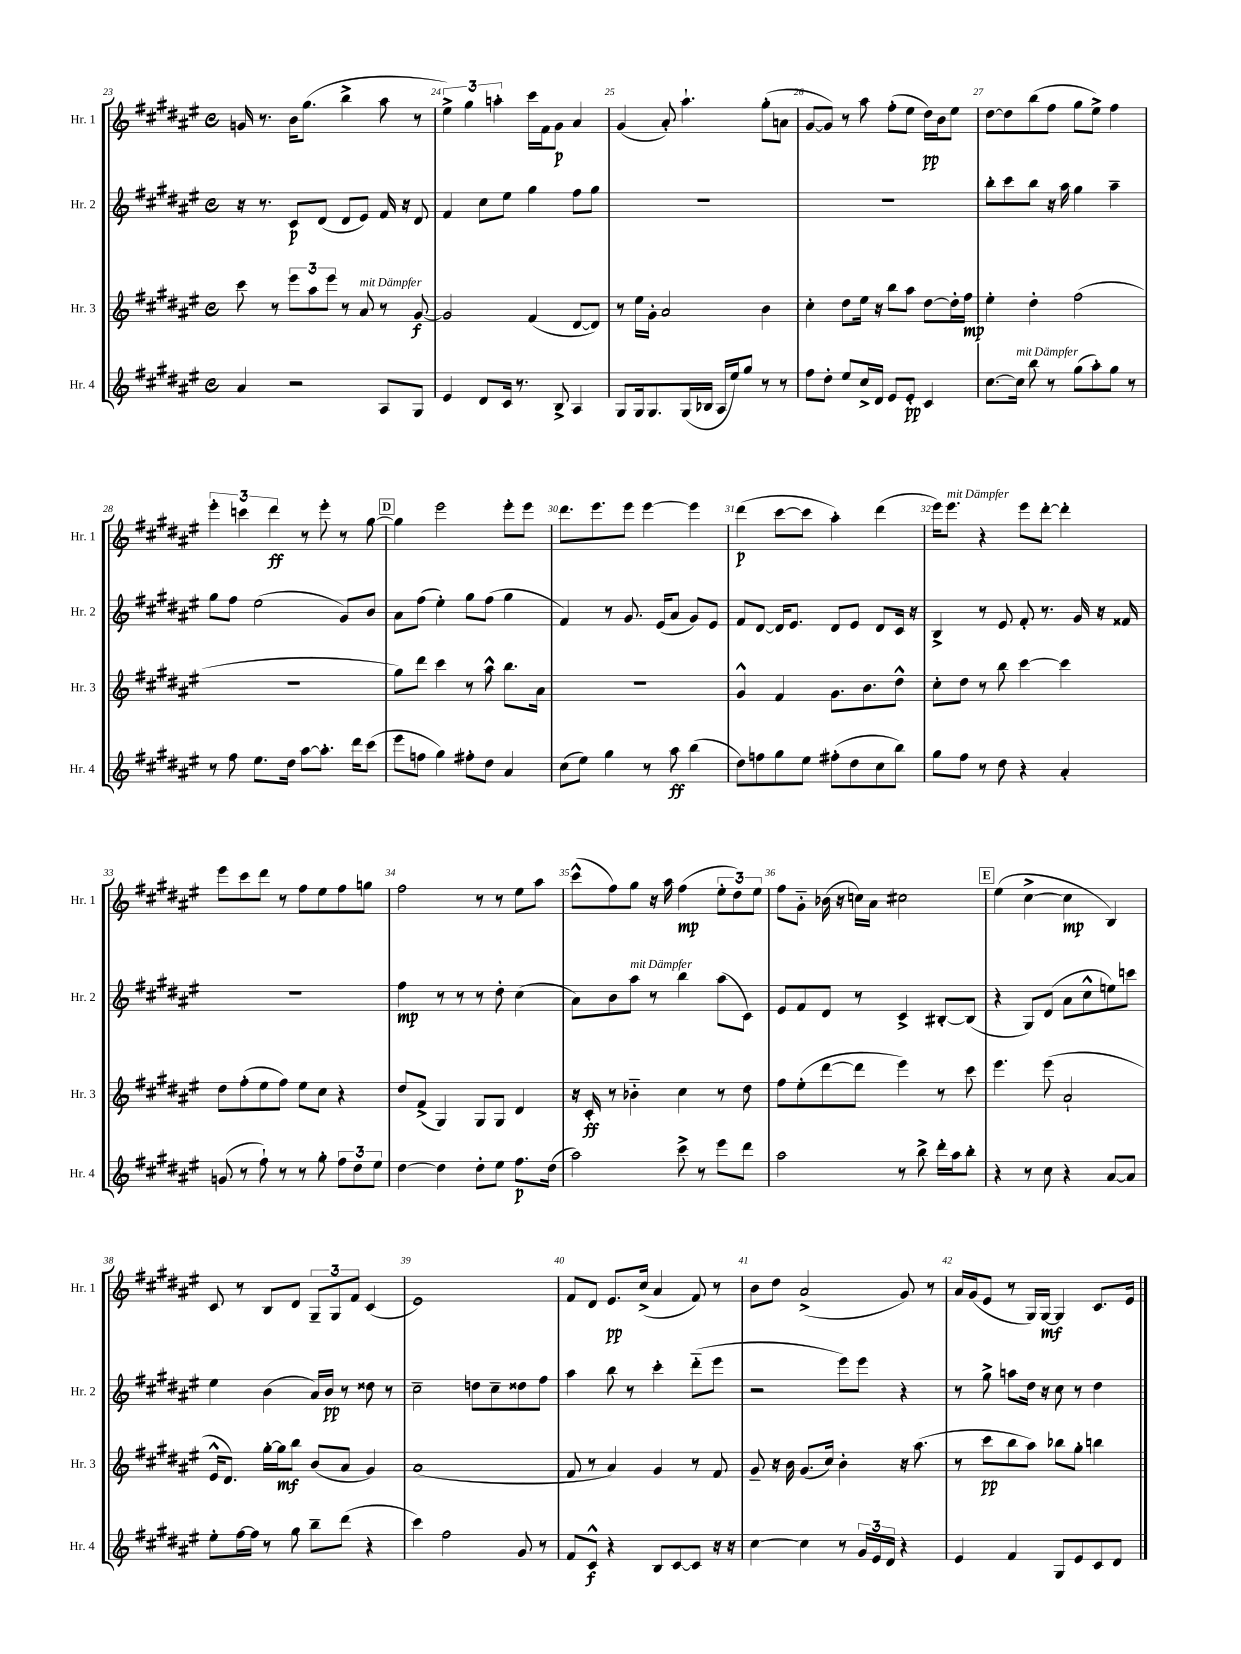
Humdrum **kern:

**kern	**kern	**kern	**kern
*staff4	*staff3	*staff2	*staff1
*clefG2	*clefG2	*clefG2	*clefG2
*k[f#c#g#d#a#e#]	*k[f#c#g#d#a#e#]	*k[f#c#g#d#a#e#]	*k[f#c#g#d#a#e#]
*M4/4	*M4/4	*M4/4	*M4/4
*met(c)	*met(c)	*met(c)	*met(c)
4a#	8ccc#	16r	16g
.	.	8.r	8.r
.	8r	.	.
2r	12eee#	8c#	16b
.	.	.	(8.gg#
.	12aa#	.	.
.	.	(8d#	.
.	12eee#	.	.
.	8r	8d#	4bb^
.	8a#	8e#)	.
8A#	8r	16f#	8aa#
.	.	16r	.
8G#	[8g#	8d#	8r
=	=	=	=
4e#	2g#]	4f#	6ee#^)
.	.	.	6gg#
8d#	.	8cc#	.
.	.	.	6aa'
16c#	.	8ee#	.
8.r	.	.	.
.	(4f#	4gg#	16ccc#
.	.	.	16f#
8B^	.	.	8g#
4A#	[8d#	8ff#	4a#
.	8d#])	8gg#	.
=	=	=	=
8G#	8r	1r	(4g#
16G#	16ee#	.	.
8.G#	16g#'	.	.
.	2a#	.	8a#')
(16G#	.	.	4.aa#`
16B-	.	.	.
16A#	.	.	.
16ee#)	.	.	.
8gg#	.	.	.
8r	4b	.	(8gg#'
8r	.	.	8a
=	=	=	=
8ff#	4cc#'	1r	[8g#
8dd#'	.	.	8g#])
8ee#	8dd#	.	8r
16cc#^	16ee#	.	8aa#
16d#	16r	.	.
8e#	8bb	.	(8ff#'
8e#'	8aa#	.	8ee#
4c#	[8dd#	.	16dd#)
.	.	.	16b
.	16dd#']	.	8ee#
.	16ff#	.	.
=	=	=	=
[8.cc#	4ee#'	8bb'	[8dd#
.	.	8ccc#	8dd#]
16cc#]	.	.	.
8bb	4dd#'	8bb	(8bb
8r	.	16r	8ff#
.	.	16aa#	.
(8gg#	(2ff#	4gg#	8gg#
8aa#')	.	.	8ee#^)
8gg#	.	4aa#~	4ff#
8r	.	.	.
=	=	=	=
8r	1r	8gg#	6eee#'
8ff#	.	8ff#	.
.	.	.	6ccc
8.ee#	.	(2ee#	.
.	.	.	6ddd#
16dd#	.	.	.
[8aa#	.	.	8r
8.aa#']	.	.	8eee#'
.	.	8g#)	8r
16ddd#	.	.	.
(8ccc#	.	8b	[8gg#
=	=	=	=
8eee#	8gg#)	8a#	4gg#]
8ff	8ddd#	(8ff#	.
4gg#)	4ccc#	4ee#')	2eee#
8ff#'	8r	8gg#	.
8dd#	8aa#^^	(8ff#	.
4a#	8.bb	4gg#	8eee#'
.	.	.	8eee#
.	16a#	.	.
=	=	=	=
(8cc#	1r	4f#)	8.ddd#
8ee#)	.	.	.
.	.	.	8.eee#
4gg#	.	8r	.
.	.	8.g#	8eee#
8r	.	.	[4eee#
.	.	(16e#	.
8aa#	.	8a#	.
(4bb	.	8g#)	4eee#]
.	.	8e#	.
=	=	=	=
8dd#)	4g#^^	8f#	(4ddd#
8ff	.	[8d#	.
8gg#	4f#	16d#]	[8ccc#
.	.	8.e#	.
8ee#	.	.	8ccc#]
(8ff#'	8.g#	8d#	4aa#')
8dd#	.	8e#	.
.	8.b	.	.
8cc#	.	8d#	(4ddd#
8bb)	8dd#^^	16c#	.
.	.	16r	.
=	=	=	=
8gg#	8cc#'	4B^	16eee#)
.	.	.	8.eee#
8ff#	8dd#	.	.
8r	8r	8r	4r
8dd#	8bb	8e#	.
4r	[4ccc#	8f#'	8eee#
.	.	8.r	[8ddd#'
4a#'	4ccc#]	.	4ddd#']
.	.	16g#	.
.	.	16r	.
.	.	16f##	.
=	=	=	=
(8g	8dd#	1r	8eee#
8r	(8ff#'	.	8ccc#
8ff#`)	8ee#	.	8ddd#
8r	8ff#)	.	8r
8r	8ee#	.	8ff#
8gg#'	8cc#	.	8ee#
12ff#	4r	.	8ff#
12dd#	.	.	.
.	.	.	8gg
12ee#	.	.	.
=	=	=	=
[4dd#	8dd#	4ff#	2ff#
.	(8f#^	.	.
4dd#]	4G#)	8r	.
.	.	8r	.
8dd#'	8G#	8r	8r
8ee#	8G#	8dd#'	8r
8.ff#	4d#	(4cc#	8ee#
.	.	.	8aa#
(16dd#	.	.	.
=	=	=	=
2aa#)	16r	8a#)	(8ccc#^^
.	16c#'	.	.
.	8r	8b	8ff#)
.	4b-'~	8aa#	8gg#
.	.	8r	16r
.	.	.	16aa#
8ccc#^	4cc#	4bb	(4ff#
8r	.	.	.
8eee#	8r	(8aa#	12ee#'
.	.	.	12dd#)
8ddd#	8dd#	8c#)	.
.	.	.	12ee#
=	=	=	=
2aa#	8ff#	8e#	8ff#
.	(8ee#'	8f#	8g#'~
.	[8ddd#	8d#	(16b-
.	.	.	16r
.	8ddd#]	8r	16cc)
.	.	.	16a#
8r	4eee#)	4c#^	2cc#
8bb^	.	.	.
16ddd#'	8r	[8B#'	.
16aa#	.	.	.
8bb'	8ccc#	(8B#]	.
=	=	=	=
4r	4.eee#	4r	(4ee#
8r	.	8G#)	[4cc#^
8cc#	(8eee#	(8d#	.
4r	2a#`	8a#	4cc#]
.	.	8cc#^^	.
[8a#	.	8ee)	4B)
8a#]	.	8ccc	.
=	=	=	=
8ee#'	16e#^^	4ee#	8c#
.	8.d#)	.	.
[16ff#	.	.	8r
16ff#]	.	.	.
8r	[16gg#'	(4b	8B
.	16gg#]	.	.
8gg#	8bb	.	8d#
8bb~	(8b	16a#)	12G#~
.	.	16b	.
.	.	.	12G#
(8ddd#	8a#	8r	.
.	.	.	12f#
4r	4g#)	8dd##	(4c#
.	.	8r	.
=	=	=	=
4ccc#)	(1a#	2cc#~	1e#)
2ff#	.	.	.
.	.	8dd	.
.	.	8cc#~	.
8g#	.	8dd##	.
8r	.	8ff#	.
=	=	=	=
8f#	8f#	4aa#	8f#
8c#^^	8r	.	8d#
4r	4a#)	8bb	8.e#
.	.	8r	.
.	.	.	(16cc#^
8B	4g#	4ccc#'	4a#
[8c#	.	.	.
8c#]	8r	(8ddd#'~	8f#)
16r	8f#	8eee#	8r
16r	.	.	.
=	=	=	=
[4cc#	8g#~	2r	8b
.	16r	.	8dd#
.	16b	.	.
4cc#]	(8.g#	.	(2a#^
.	16cc#)	.	.
8r	4b'	8eee#)	.
24g#	.	8eee#	.
24e#	.	.	.
24d#	.	.	.
4r	16r	4r	8g#)
.	(8.aa#	.	.
.	.	.	8r
=	=	=	=
4e#	8r	8r	16a#
.	.	.	(16g#
.	8ccc#	8gg#^	8e#
4f#	8bb	8aa	8r
.	8aa#)	16dd#	16G#)
.	.	16r	[16G#
8G#	8bb-	8cc#	4G#]
8e#	8gg#'	8r	.
8c#	4bb	4dd#	8.c#
8d#	.	.	.
.	.	.	16e#
==	==	==	==
*-	*-	*-	*-
